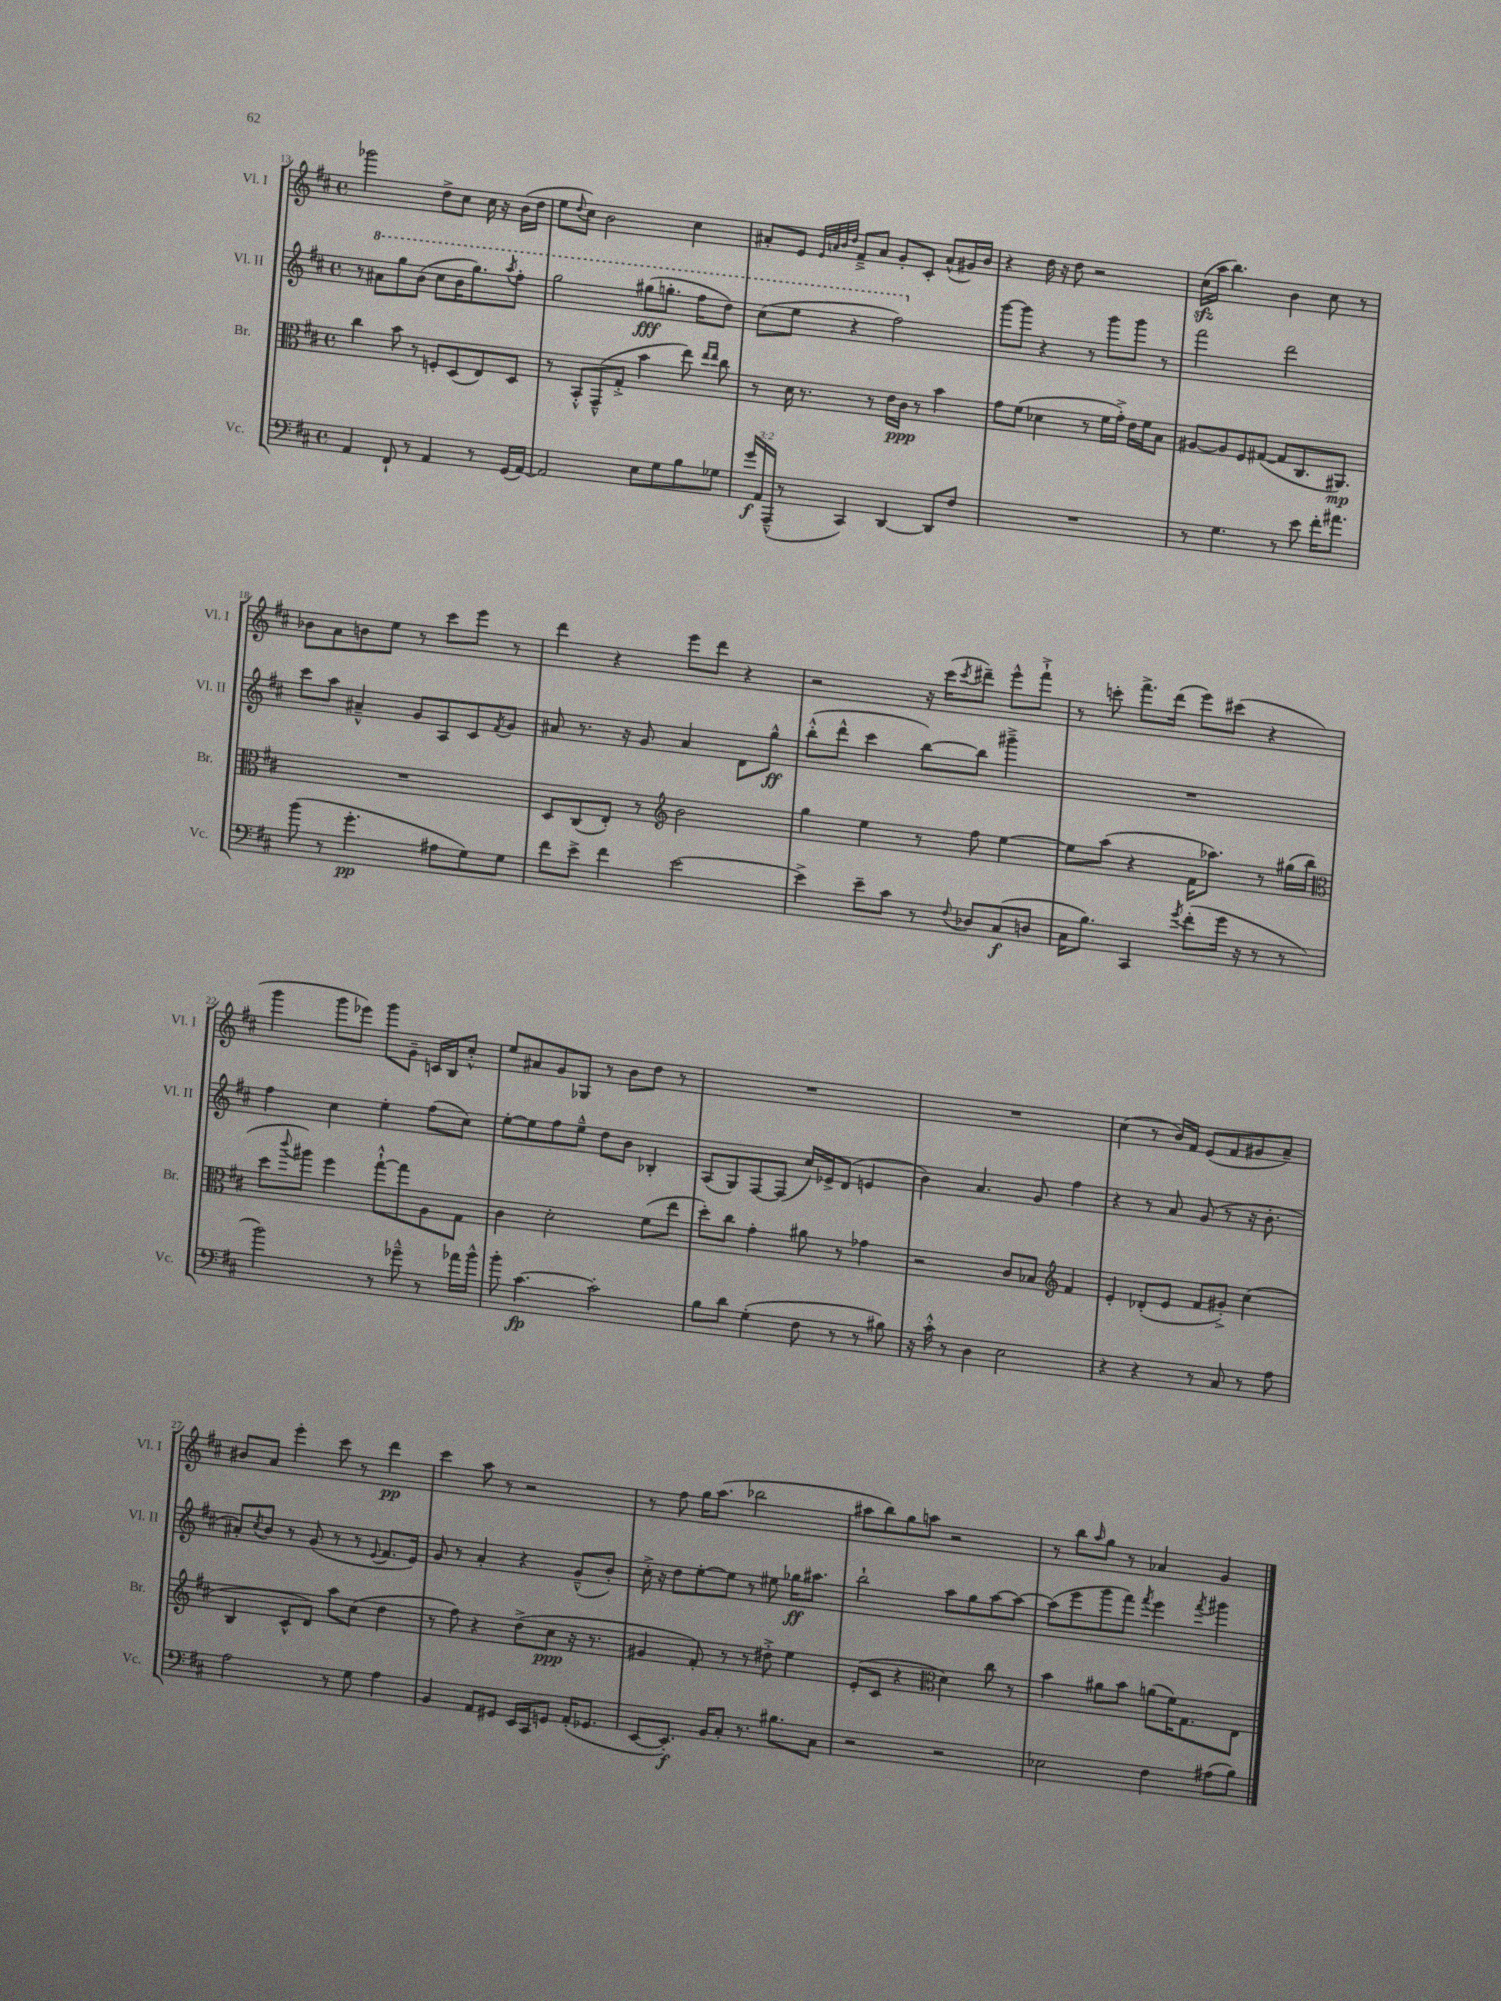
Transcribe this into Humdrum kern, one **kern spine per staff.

**kern	**dynam	**kern	**dynam	**kern	**dynam	**kern	**dynam
*part4	*part4	*part3	*part3	*part2	*part2	*part1	*part1
*staff4	*staff4	*staff3	*staff3	*staff2	*staff2	*staff1	*staff1
*I"Vc.	*	*I"Br.	*	*I"Vl. II	*	*I"Vl. I	*
*I'Vc.	*	*I'Br.	*	*I'Vl. II	*	*I'Vl. I	*
*clefF4	*	*clefC3	*	*clefG2	*	*clefG2	*
*k[f#c#]	*	*k[f#c#]	*	*k[f#c#]	*	*k[f#c#]	*
*M4/4	*	*M4/4	*	*M4/4	*	*M4/4	*
*met(c)	*	*met(c)	*	*met(c)	*	*met(c)	*
=13	=13	=13	=13	=13	=13	=13	=13
4AA/	.	4cc#\	.	8r	.	2ggg-X\	.
*	*	*	*	*8va	*	*	*
.	.	.	.	8aa#X\L	.	.	.
8FF#`/	.	8b\	.	8ggg\	.	.	.
8r	.	8r	.	(8bb\J	.	.	.
4AA/	.	8Fn'/L	.	8ccc#\L	.	8dd^\L	.
.	.	(8D/	.	16bb\K	.	8cc#\J	.
.	.	.	.	8.ggg\)	.	.	.
8r	.	8E/)	.	.	.	16cc#\	.
.	.	.	.	.	.	16r	.
.	.	.	.	8qaaa/	.	.	.
(16GG/LL	.	8D/J	.	8fff#'\J	.	(16b\LL	.
[16AA/JJ)	.	.	.	.	.	16dd\JJ	.
=14	=14	=14	=14	=14	=14	=14	=14
2AA/]	.	8r	.	2ggg\	.	8ee\L	.
.	.	.	.	.	.	8qqdd/	.
.	.	8BB'^^/L	.	.	.	8cc#\J)	.
.	.	(8GG~^^/	.	.	.	2b\	.
.	.	8G'^/J	.	.	.	.	.
8E\L	.	4b\	.	(8ggg#X\L	fff	.	.
8G\	.	.	.	8.gggn'\J	.	.	.
8B\	.	8ee\)	.	.	.	4cc#\	.
.	.	.	.	16fff#\KL	.	.	.
.	.	16qqee/LL	.	.	.	.	.
.	.	16qqee/JJ	.	.	.	.	.
8G-X\J	.	8cc#\	.	8ddd\J)	.	.	.
=15	=15	=15	=15	=15	=15	=15	=15
24g/LL	f	8r	.	(8ccc#\L	.	8a#X'/L	.
24AA/	.	.	.	.	.	.	.
(24AAA~^^/JJ	.	.	.	.	.	.	.
8r	.	16d\	.	8eee\J	.	8e/J	.
.	.	8.r	.	.	.	.	.
.	.	.	.	.	.	32qqe/LLL	.
.	.	.	.	.	.	32qqan/	.
.	.	.	.	.	.	32qqb/	.
.	.	.	.	.	.	32qqdd/JJJ	.
4CC#/)	.	.	.	4r	.	8f#~^/L	.
.	.	8r	.	.	.	8a/J	.
[4DD/	.	16e\LL	.	2fff#\)	.	8g'/L	.
.	.	16c#\JJ	ppp	.	.	.	.
.	.	8r	.	.	.	8c#'/J	.
8DD/L]	.	4b\	.	.	.	(8a^^/L	.
8F#/J	.	.	.	.	.	16g#X/L)	.
.	.	.	.	.	.	16b/JJ	.
=16	=16	=16	=16	=16	=16	=16	=16
*	*	*	*	*X8va	*	*	*
1r	.	8g\L	.	[8ggg\L	.	4r	.
.	.	(8f#\J	.	8ggg\J]	.	.	.
.	.	4d-X\	.	4r	.	16dd\	.
.	.	.	.	.	.	16r	.
.	.	.	.	.	.	8dd\	.
.	.	8r	.	8r	.	2r	.
.	.	16f#\LL	.	8ggg\L	.	.	.
.	.	16g'^\JJ)	.	.	.	.	.
.	.	16e\LL	.	8ggg\J	.	.	.
.	.	16f#\J	.	.	.	.	.
.	.	8B\J	.	8r	.	.	.
=17	=17	=17	=17	=17	=17	=17	=17
8r	.	[8A#X/L	.	2fff#\	.	(16cc#zz\LL	.
.	.	.	.	.	.	16aa\JJ	.
4.G\	.	8A#/]	.	.	.	4.bb\)	.
.	.	8F#/	.	.	.	.	.
.	.	([8G#X/J	.	.	.	.	.
8r	.	8G#/L]	.	2ddd\	.	4b\	.
8e\	.	8.C#/	.	.	.	.	.
16f#'\KL	.	.	.	.	.	8cc#\	.
8.a#X\J	.	8.AA#X/J)	mp	.	.	.	.
.	.	.	.	.	.	8r	.
!!LO:LB:g=z
=18	=18	=18	=18	=18	=18	=18	=18
(8b\	.	1r	.	8ccc#\L	.	8b-X\L	.
8r	.	.	.	8aa\J	.	8a\	.
4.g'\	pp	.	.	4a#X~^^/	.	8bn\	.
.	.	.	.	.	.	8ee\J	.
.	.	.	.	8g/L	.	8r	.
8A#X\L	.	.	.	8A/	.	8ccc#\L	.
8G\)	.	.	.	8c#/	.	8eee\J	.
.	.	.	.	8qf#/	.	.	.
8G\J	.	.	.	8g/J	.	8r	.
=19	=19	=19	=19	=19	=19	=19	=19
8f#\L	.	8D/L	.	8a#X/	.	4ddd\	.
8e^\J	.	(8C#/	.	8.r	.	.	.
4f#\	.	8E'/J)	.	.	.	4r	.
.	.	.	.	16r	.	.	.
.	.	8r	.	8g/	.	.	.
*	*	*clefG2	*	*	*	*	*
[2e\	.	2b\	.	4a#/	.	8eee\L	.
.	.	.	.	.	.	8ddd\J	.
.	.	.	.	8d\L	.	4r	.
.	.	.	.	8gg^^\J	ff	.	.
=20	=20	=20	=20	=20	=20	=20	=20
4e^\]	.	4gg\	.	(8bb'^^\L	.	2r	.
.	.	.	.	8ddd^^\J	.	.	.
8e~\L	.	4ee\	.	4ccc#\	.	.	.
8c#\J	.	.	.	.	.	.	.
8r	.	8r	.	[8bb\L)	.	16r	.
.	.	.	.	.	.	(16ccc#\KL	.
8qqF#/	.	.	.	.	.	8qccc#/	.
8D-X/L	.	8ff#\	.	8bb\J]	.	8ddd#X~\J)	.
(8C#/	f	[4ee\	.	4ggg#X~^\	.	8eee^^\L	.
8Dn/J	.	.	.	.	.	8fff#`^\J	.
=21	=21	=21	=21	=21	=21	=21	=21
16C#\KL	.	8ee\L]	.	1r	.	8r	.
8.B\J)	.	.	.	.	.	.	.
.	.	(8aa\J	.	.	.	8cccn'\	.
4CC#/	.	4r	.	.	.	8.fff#^\L	.
.	.	.	.	.	.	(16ddd\Jk	.
8qg/	.	.	.	.	.	.	.
(8f#'\L	.	16f#\KL	.	.	.	8eee\L)	.
.	.	8.aa-X\J)	.	.	.	.	.
16g\Jk	.	.	.	.	.	(8ccc#X\J	.
16r	.	.	.	.	.	.	.
8r	.	8r	.	.	.	4r	.
8r	.	(16gg#X\LL	.	.	.	.	.
.	.	16bb\JJ	.	.	.	.	.
!!LO:LB:g=z
=22	=22	=22	=22	=22	=22	=22	=22
*	*	*clefC3	*	*	*	*	*
2b\)	.	8dd\L	.	4ff#\	.	4ggg\	.
.	.	8qqccc#/	.	.	.	.	.
.	.	8aa#X\J)	.	.	.	.	.
.	.	4ff#\	.	4cc#\	.	8ggg\L	.
.	.	.	.	.	.	8eee-X\J)	.
8r	.	[8gg`^^\L	.	4ee'\	.	8ggg\L	.
8g-X~^^\	.	8gg\]	.	.	.	8g~\J	.
8r	.	8A\	.	(8ff#\L	.	16cn/LL	.
.	.	.	.	.	.	16B/J	.
16a-X\LL	.	8G\J	.	8cc#\J)	.	8cc#'^^/J	.
16b^^\JJ	.	.	.	.	.	.	.
=23	=23	=23	=23	=23	=23	=23	=23
8b'\	.	4c#\	.	[8ee'\L	.	8ee/L	.
[4.c#\	fp	.	.	8ee\]	.	8a#X/	.
.	.	2d'\	.	8ff#\	.	8g/	.
.	.	.	.	8ee~^^\J	.	8G-X/J	.
2c#'\]	.	.	.	8dd\L	.	8r	.
.	.	.	.	8b\J	.	8b\L	.
.	.	(8f#\L	.	4B-X'/	.	8dd\J	.
.	.	8ee\J	.	.	.	8r	.
=24	=24	=24	=24	=24	=24	=24	=24
8B\L	.	8dd'\L)	.	(8A/L	.	1r	.
8d\J	.	8cc#\J	.	8G/)	.	.	.
(4G'\	.	4g'\	.	[8F#/	.	.	.
.	.	.	.	(8F#/J]	.	.	.
8F#\	.	8a#X\	.	16cc#/LL)	.	.	.
.	.	.	.	16e-X^/J	.	.	.
8r	.	8r	.	(8d/J	.	.	.
8r	.	4g-X\	.	4en/	.	.	.
8B#X\)	.	.	.	.	.	.	.
=25	=25	=25	=25	=25	=25	=25	=25
16r	.	2r	.	4b\)	.	1r	.
16c#'^^\	.	.	.	.	.	.	.
8r	.	.	.	.	.	.	.
4D\	.	.	.	4.a/	.	.	.
2E\	.	8c#/L	.	.	.	.	.
.	.	8B-X/J	.	8g/	.	.	.
*	*	*clefG2	*	*	*	*	*
.	.	4f#/	.	4ff#\	.	.	.
=26	=26	=26	=26	=26	=26	=26	=26
4r	.	4e'/	.	4r	.	(4cc#\	.
4r	.	(8d-X'/L	.	8r	.	8r	.
.	.	8e/J	.	8a/	.	16b/LL)	.
.	.	.	.	.	.	16f#/JJ	.
8r	.	8f#/L	.	(8g/	.	(8e/L	.
8C#/	.	8g#X'^/J)	.	8r	.	8f#/	.
8r	.	(4cc#\	.	16r	.	8g#X/	.
.	.	.	.	8.b'\	.	.	.
8A\	.	.	.	.	.	8a~/J)	.
!!LO:LB:g=z
=27	=27	=27	=27	=27	=27	=27	=27
2A\	.	4B/	.	8a#X'/L)	.	8b#X/L	.
.	.	.	.	8qcc#/	.	.	.
.	.	.	.	8b/J	.	8a/J	.
.	.	8c#^^/L	.	8r	.	4eee'\	.
.	.	8d/J)	.	(8g/	.	.	.
8r	.	8aa\L	.	8r	.	8ccc#\	.
8G\	.	(8cc#\J	.	8r	.	8r	.
.	.	.	.	8qqe/	.	.	.
4A\	.	4dd\	.	8.f#/L	.	4ddd\	pp
.	.	.	.	16e/Jk)	.	.	.
=28	=28	=28	=28	=28	=28	=28	=28
4BB/	.	8r	.	8g/	.	4ccc#\	.
.	.	8ff#\)	.	8r	.	.	.
8AA/L	.	4r	.	4a'/	.	8aa\	.
8GG#X/J	.	.	.	.	.	8r	.
16EE/LL	.	(8dd^\L	.	4r	.	2r	.
16CC#/J	.	.	.	.	.	.	.
8GGn/J	.	8cc#\J	ppp	.	.	.	.
(16AA'/KL	.	16r	.	(8g~^^/L	.	.	.
8.GG-X/J	.	8.r	.	.	.	.	.
.	.	.	.	8b'/J)	.	.	.
=29	=29	=29	=29	=29	=29	=29	=29
[8EE/L	.	4g#X/	.	16cc#'^\	.	8r	.
.	.	.	.	16r	.	.	.
8.EE'/J])	f	.	.	8dd\L	.	8ff#\	.
.	.	8f#'/)	.	[8ee'\	.	16gg\KL	.
16BB/KL	.	.	.	.	.	(8.aa\J	.
8C#'/J	.	8r	.	8ee\J]	.	.	.
8.r	.	8r	.	8r	.	2bb-X\	.
.	.	8dd#X'^\	.	8ee#X\	.	.	.
8.B#X\L	.	.	.	.	.	.	.
.	.	4ee\	.	16gg-X\KL	ff	.	.
.	.	.	.	8.aa#X\J	.	.	.
8C#\J	.	.	.	.	.	.	.
=30	=30	=30	=30	=30	=30	=30	=30
2r	.	(8e'/L	.	2bb`\	.	8aa#X\L	.
.	.	8c#/J	.	.	.	8bb\)	.
.	.	4r	.	.	.	8gg\	.
.	.	.	.	.	.	8aan\J	.
*	*	*clefC3	*	*	*	*	*
2r	.	4d\)	.	8aa\L	.	2r	.
.	.	.	.	8gg\	.	.	.
.	.	8cc#\	.	[8aa\	.	.	.
.	.	8r	.	8aa\J_	.	.	.
=31	=31	=31	=31	=31	=31	=31	=31
2E-X\	.	4b\	.	(8aa\L]	.	8r	.
.	.	.	.	8eee\	.	8bb\L	.
.	.	.	.	.	.	16qqaa/	.
.	.	8a#X\L	.	8ggg\	.	8gg\J	.
.	.	8b\J	.	8fff#\J)	.	8r	.
.	.	.	.	8qfff#/	.	.	.
4F#\	.	(8an\L	.	4eee\	.	4a-X/	.
.	.	16f#\K)	.	.	.	.	.
.	.	8.G\	.	.	.	.	.
.	.	.	.	8qfff#/	.	.	.
(8A#X\L	.	.	.	4ggg#X\	.	4g/	.
8B\J)	.	8E\J	.	.	.	.	.
==	==	==	==	==	==	==	==
*-	*-	*-	*-	*-	*-	*-	*-
